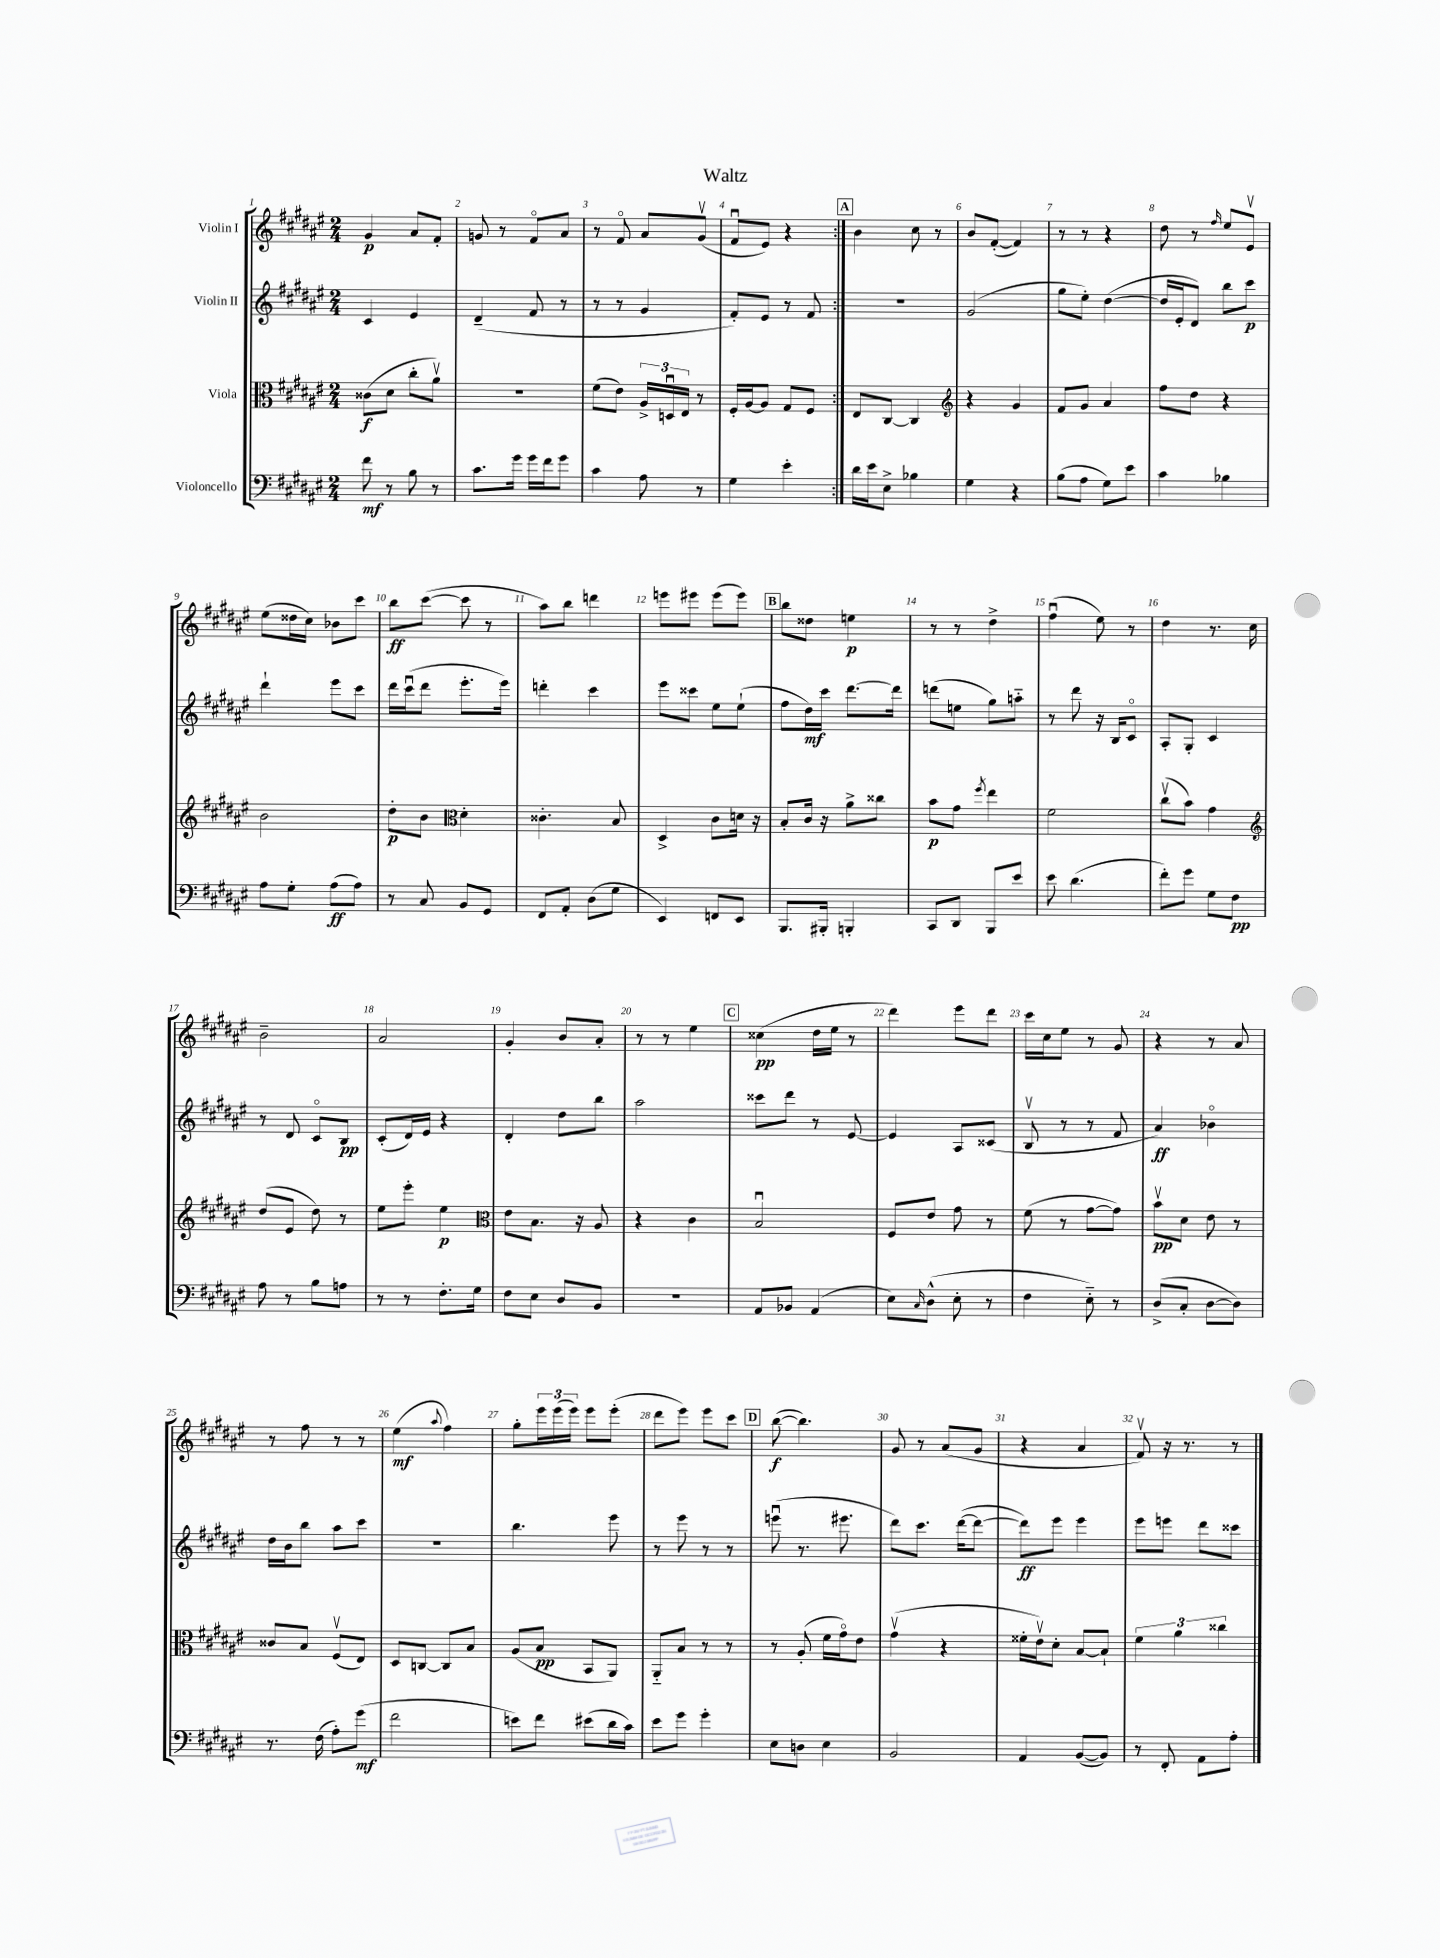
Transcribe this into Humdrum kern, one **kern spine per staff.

**kern	**dynam	**kern	**dynam	**kern	**dynam	**kern	**dynam
*part4	*part4	*part3	*part3	*part2	*part2	*part1	*part1
*staff4	*staff4	*staff3	*staff3	*staff2	*staff2	*staff1	*staff1
*I"Violoncello	*	*I"Viola	*	*I"Violin II	*	*I"Violin I	*
*clefF4	*	*clefC3	*	*clefG2	*	*clefG2	*
*k[f#c#g#d#a#e#]	*	*k[f#c#g#d#a#e#]	*	*k[f#c#g#d#a#e#]	*	*k[f#c#g#d#a#e#]	*
*M2/4	*	*M2/4	*	*M2/4	*	*M2/4	*
=1	=1	=1	=1	=1	=1	=1	=1
8f#\	mf	(8c##X\L	f	4c#/	.	4g#/	p
8r	.	8d#\J	.	.	.	.	.
8B\	.	8cc#'\L	.	4e#/	.	8a#/L	.
8r	.	8a#v\J)	.	.	.	8f#'/J	.
=2	=2	=2	=2	=2	=2	=2	=2
8.c#\L	.	2r	.	(4d#~/	.	8gn/	.
.	.	.	.	.	.	8r	.
16g#\Jk	.	.	.	.	.	.	.
16g#\LL	.	.	.	8f#/	.	8f#/L	.
16f#\J	.	.	.	.	.	.	.
8g#\J	.	.	.	8r	.	8a#/J	.
=3	=3	=3	=3	=3	=3	=3	=3
4c#\	.	(8f#\L	.	8r	.	8r	.
.	.	8e#\J)	.	8r	.	8f#/	.
8A#\	.	24A#^/LL	.	4g#/	.	8a#/L	.
.	.	24Dnu/	.	.	.	.	.
.	.	24E#/JJ	.	.	.	.	.
8r	.	8r	.	.	.	(8g#v/J	.
=4	=4	=4	=4	=4	=4	=4	=4
4G#\	.	16F#'/LL	.	8f#'/L)	.	8f#u/L	.
.	.	[16A#/J	.	.	.	.	.
.	.	8A#/J]	.	8e#/J	.	8e#/J)	.
4e#'\	.	8G#/L	.	8r	.	4r	.
.	.	8F#/J	.	8f#/	.	.	.
!!LO:REH:place=s1:t=A
=5:|!	=5:|!	=5:|!	=5:|!	=5:|!	=5:|!	=5:|!	=5:|!
16d#\LL	.	8E#/L	.	2r	.	4b\	.
16e#\J	.	.	.	.	.	.	.
8E#^\J	.	[8C#/J	.	.	.	.	.
4B-X\	.	4C#/]	.	.	.	8cc#\	.
.	.	.	.	.	.	8r	.
=6	=6	=6	=6	=6	=6	=6	=6
*	*	*clefG2	*	*	*	*	*
4G#\	.	4r	.	(2g#/	.	8b/L	.
.	.	.	.	.	.	([8f#'/J	.
4r	.	4g#/	.	.	.	4f#/])	.
=7	=7	=7	=7	=7	=7	=7	=7
(8B\L	.	8f#/L	.	8gg#\L	.	8r	.
8A#\J	.	8g#/J	.	8ee#'\J)	.	8r	.
8G#\L)	.	4a#/	.	([4dd#\	.	4r	.
8e#\J	.	.	.	.	.	.	.
=8	=8	=8	=8	=8	=8	=8	=8
4c#\	.	8ff#\L	.	16dd#/LL]	.	8dd#\	.
.	.	.	.	16e#'/J	.	.	.
.	.	8dd#\J	.	8d#/J)	.	8r	.
.	.	.	.	.	.	16qqff#/	.
4B-X\	.	4r	.	8bb\L	.	8ee#/L	.
.	.	.	.	8ccc#\J	p	8e#v/J	.
!!LO:LB:g=z
=9	=9	=9	=9	=9	=9	=9	=9
8A#\L	.	2b\	.	4ddd#`\	.	(8ee#\L	.
8G#'\J	.	.	.	.	.	16dd##X\L	.
.	.	.	.	.	.	16cc#\JJ)	.
(8A#\L	ff	.	.	8eee#\L	.	8b-X\L	.
8A#\J)	.	.	.	8ccc#\J	.	8ccc#\J	.
=10	=10	=10	=10	=10	=10	=10	=10
8r	.	8dd#'\L	p	16ddd#\LL	.	8bb\L	ff
.	.	.	.	(16ccc#u\J	.	.	.
8C#/	.	8b\J	.	8ddd#\J	.	([8ccc#\J	.
*	*	*clefC3	*	*	*	*	*
8BB/L	.	4d#'\	.	8.eee#'\L	.	8ccc#\]	.
8GG#/J	.	.	.	.	.	8r	.
.	.	.	.	16eee#\Jk)	.	.	.
=11	=11	=11	=11	=11	=11	=11	=11
8FF#/L	.	4.c##X'\	.	4dddn'\	.	8aa#\L)	.
8AA#'/J	.	.	.	.	.	8bb\J	.
(8D#\L	.	.	.	4ccc#\	.	4dddn\	.
8G#\J	.	8B/	.	.	.	.	.
=12	=12	=12	=12	=12	=12	=12	=12
4EE#/)	.	4D#^/	.	8eee#\L	.	8eeen\L	.
.	.	.	.	8ccc##X\J	.	8eee#X\J	.
8FFn/L	.	8c#\L	.	8ee#\L	.	(8eee#\L	.
8EE#/J	.	16dn\Jk	.	(8ee#`\J	.	8eee#\J)	.
.	.	16r	.	.	.	.	.
!!LO:REH:place=s1:t=B
=13	=13	=13	=13	=13	=13	=13	=13
8.BBB/L	.	8B'/L	.	8ff#\L	.	8bb\L	.
.	.	16c#/Jk	.	16dd#\L)	mf	8dd##X\J	.
16BBB#X'/Jk	.	16r	.	16ccc#\JJ	.	.	.
4BBBn'/	.	8a#^\L	.	[8.ddd#\L	.	4een\	p
.	.	8cc##X\J	.	.	.	.	.
.	.	.	.	16ddd#\Jk]	.	.	.
=14	=14	=14	=14	=14	=14	=14	=14
8CC#/L	.	8b\L	p	(8dddn\L	.	8r	.
8DD#/J	.	8g#\J	.	8een\J	.	8r	.
.	.	8qff#/	.	.	.	.	.
8BBB/L	.	4ee#\	.	8gg#\L)	.	4dd#^\	.
8e#/J	.	.	.	8aan\J	.	.	.
=15	=15	=15	=15	=15	=15	=15	=15
8e#\	.	2f#\	.	8r	.	(4ff#u\	.
(4.d#\	.	.	.	8ddd#\	.	.	.
.	.	.	.	16r	.	8ee#\)	.
.	.	.	.	16B/KL	.	.	.
.	.	.	.	8c#/J	.	8r	.
=16	=16	=16	=16	=16	=16	=16	=16
8f#'\L)	.	(8cc#v\L	.	8A#'/L	.	4dd#\	.
8g#\J	.	8b\J)	.	8G#'/J	.	.	.
8G#\L	.	4g#\	.	4c#/	.	8.r	.
8F#\J	pp	.	.	.	.	.	.
.	.	.	.	.	.	16cc#\	.
!!LO:LB:g=z
=17	=17	=17	=17	=17	=17	=17	=17
*	*	*clefG2	*	*	*	*	*
8A#\	.	(8dd#/L	.	8r	.	2b~\	.
8r	.	8e#/J	.	8d#/	.	.	.
8B\L	.	8dd#\)	.	8c#/L	.	.	.
8An\J	.	8r	.	8B/J	pp	.	.
=18	=18	=18	=18	=18	=18	=18	=18
8r	.	8ee#\L	.	(8c#'/L	.	2a#/	.
8r	.	8eee#'\J	.	16d#/L)	.	.	.
.	.	.	.	16e#/JJ	.	.	.
8.F#'\L	.	4ee#\	p	4r	.	.	.
16G#\Jk	.	.	.	.	.	.	.
=19	=19	=19	=19	=19	=19	=19	=19
*	*	*clefC3	*	*	*	*	*
8F#\L	.	8e#\L	.	4d#'/	.	4g#'/	.
8E#\J	.	8.B\J	.	.	.	.	.
8D#/L	.	.	.	8dd#\L	.	8b/L	.
.	.	16r	.	.	.	.	.
8BB/J	.	8A#/	.	8bb\J	.	8a#'/J	.
=20	=20	=20	=20	=20	=20	=20	=20
2r	.	4r	.	2aa#\	.	8r	.
.	.	.	.	.	.	8r	.
.	.	4c#\	.	.	.	4ee#\	.
!!LO:REH:place=s1:t=C
=21	=21	=21	=21	=21	=21	=21	=21
8AA#/L	.	2Bu/	.	8ccc##X\L	.	(4cc##X\	pp
8BB-X/J	.	.	.	8ddd#\J	.	.	.
(4AA#/	.	.	.	8r	.	16dd#\LL	.
.	.	.	.	.	.	16ee#\JJ	.
.	.	.	.	[8e#/	.	8r	.
=22	=22	=22	=22	=22	=22	=22	=22
8E#\L)	.	8F#/L	.	4e#/]	.	4ddd#\)	.
16qqC#/	.	.	.	.	.	.	.
(8D#^^\J	.	8e#/J	.	.	.	.	.
8E#'\	.	8g#\	.	8A#/L	.	8eee#\L	.
8r	.	8r	.	(8c##X/J	.	8ddd#\J	.
=23	=23	=23	=23	=23	=23	=23	=23
4F#\	.	(8f#\	.	8Bv/	.	16ccc#\LL	.
.	.	.	.	.	.	16cc#\J	.
.	.	8r	.	8r	.	8ee#\J	.
8E#\)	.	[8g#\L	.	8r	.	8r	.
8r	.	8g#\J])	.	8f#/	.	8g#/	.
=24	=24	=24	=24	=24	=24	=24	=24
(8D#^/L	.	8bv\L	pp	4a#/)	ff	4r	.
8C#'/J	.	8d#\J	.	.	.	.	.
[8D#\L	.	8e#\	.	4b-X\	.	8r	.
8D#\J])	.	8r	.	.	.	8a#/	.
!!LO:LB:g=z
=25	=25	=25	=25	=25	=25	=25	=25
8.r	.	8c##X/L	.	16dd#\LL	.	8r	.
.	.	.	.	16b\J	.	.	.
.	.	8B/J	.	8bb\J	.	8ff#\	.
(16F#\	.	.	.	.	.	.	.
8A#'\L)	.	(8F#v/L	.	8aa#\L	.	8r	.
(8g#\J	mf	8E#/J)	.	8ccc#\J	.	8r	.
=26	=26	=26	=26	=26	=26	=26	=26
2f#\	.	8D#/L	.	2r	.	(4ee#\	mf
.	.	[8Cn/J	.	.	.	.	.
.	.	.	.	.	.	8qqaa#/	.
.	.	8C/L]	.	.	.	4ff#\)	.
.	.	8B/J	.	.	.	.	.
=27	=27	=27	=27	=27	=27	=27	=27
8en\L)	.	(8A#/L	.	4.bb\	.	8gg#'\L	.
8f#\J	.	8B/J	pp	.	.	24eee#\L	.
.	.	.	.	.	.	(24eee#\	.
.	.	.	.	.	.	24eee#\JJ)	.
(8e#X\L	.	8BB/L	.	.	.	8eee#\L	.
16d#\L	.	8AA#/J)	.	8eee#\	.	(8eee#'\J	.
16c#\JJ)	.	.	.	.	.	.	.
=28	=28	=28	=28	=28	=28	=28	=28
8e#\L	.	8AA#/L	.	8r	.	8ddd#\L	.
8g#\J	.	8B/J	.	8eee#\	.	8eee#\J)	.
4g#'\	.	8r	.	8r	.	8eee#\L	.
.	.	8r	.	8r	.	8ccc#\J	.
!!LO:REH:place=s1:t=D
=29	=29	=29	=29	=29	=29	=29	=29
8E#\L	.	8r	.	(8eeenu\	.	([8bb\	f
8Dn\J	.	(8A#'/	.	8.r	.	4.bb\])	.
4E#\	.	16f#\LL	.	.	.	.	.
.	.	16g#\J)	.	8.eee#X\	.	.	.
.	.	8e#\J	.	.	.	.	.
=30	=30	=30	=30	=30	=30	=30	=30
2BB/	.	(4g#v\	.	8ddd#\L)	.	8g#/	.
.	.	.	.	8.ccc#\J	.	8r	.
.	.	4r	.	.	.	(8a#/L	.
.	.	.	.	([16ddd#\KL	.	.	.
.	.	.	.	8ddd#\J_	.	8g#/J	.
=31	=31	=31	=31	=31	=31	=31	=31
4AA#/	.	16f##X'\LL	.	8ddd#\L])	ff	4r	.
.	.	16e#v\J)	.	.	.	.	.
.	.	8d#'\J	.	8eee#\J	.	.	.
([8BB/L	.	[8B/L	.	4eee#\	.	4a#/	.
8BB/J])	.	8B`/J]	.	.	.	.	.
=32	=32	=32	=32	=32	=32	=32	=32
8r	.	6f#\	.	8eee#\L	.	8f#v/)	.
8FF#'/	.	.	.	8eeen\J	.	16r	.
.	.	6a#\	.	.	.	.	.
.	.	.	.	.	.	8.r	.
8AA#\L	.	.	.	8ddd#\L	.	.	.
.	.	6cc##X\	.	.	.	.	.
8A#'\J	.	.	.	8ccc##X\J	.	8r	.
==	==	==	==	==	==	==	==
*-	*-	*-	*-	*-	*-	*-	*-
